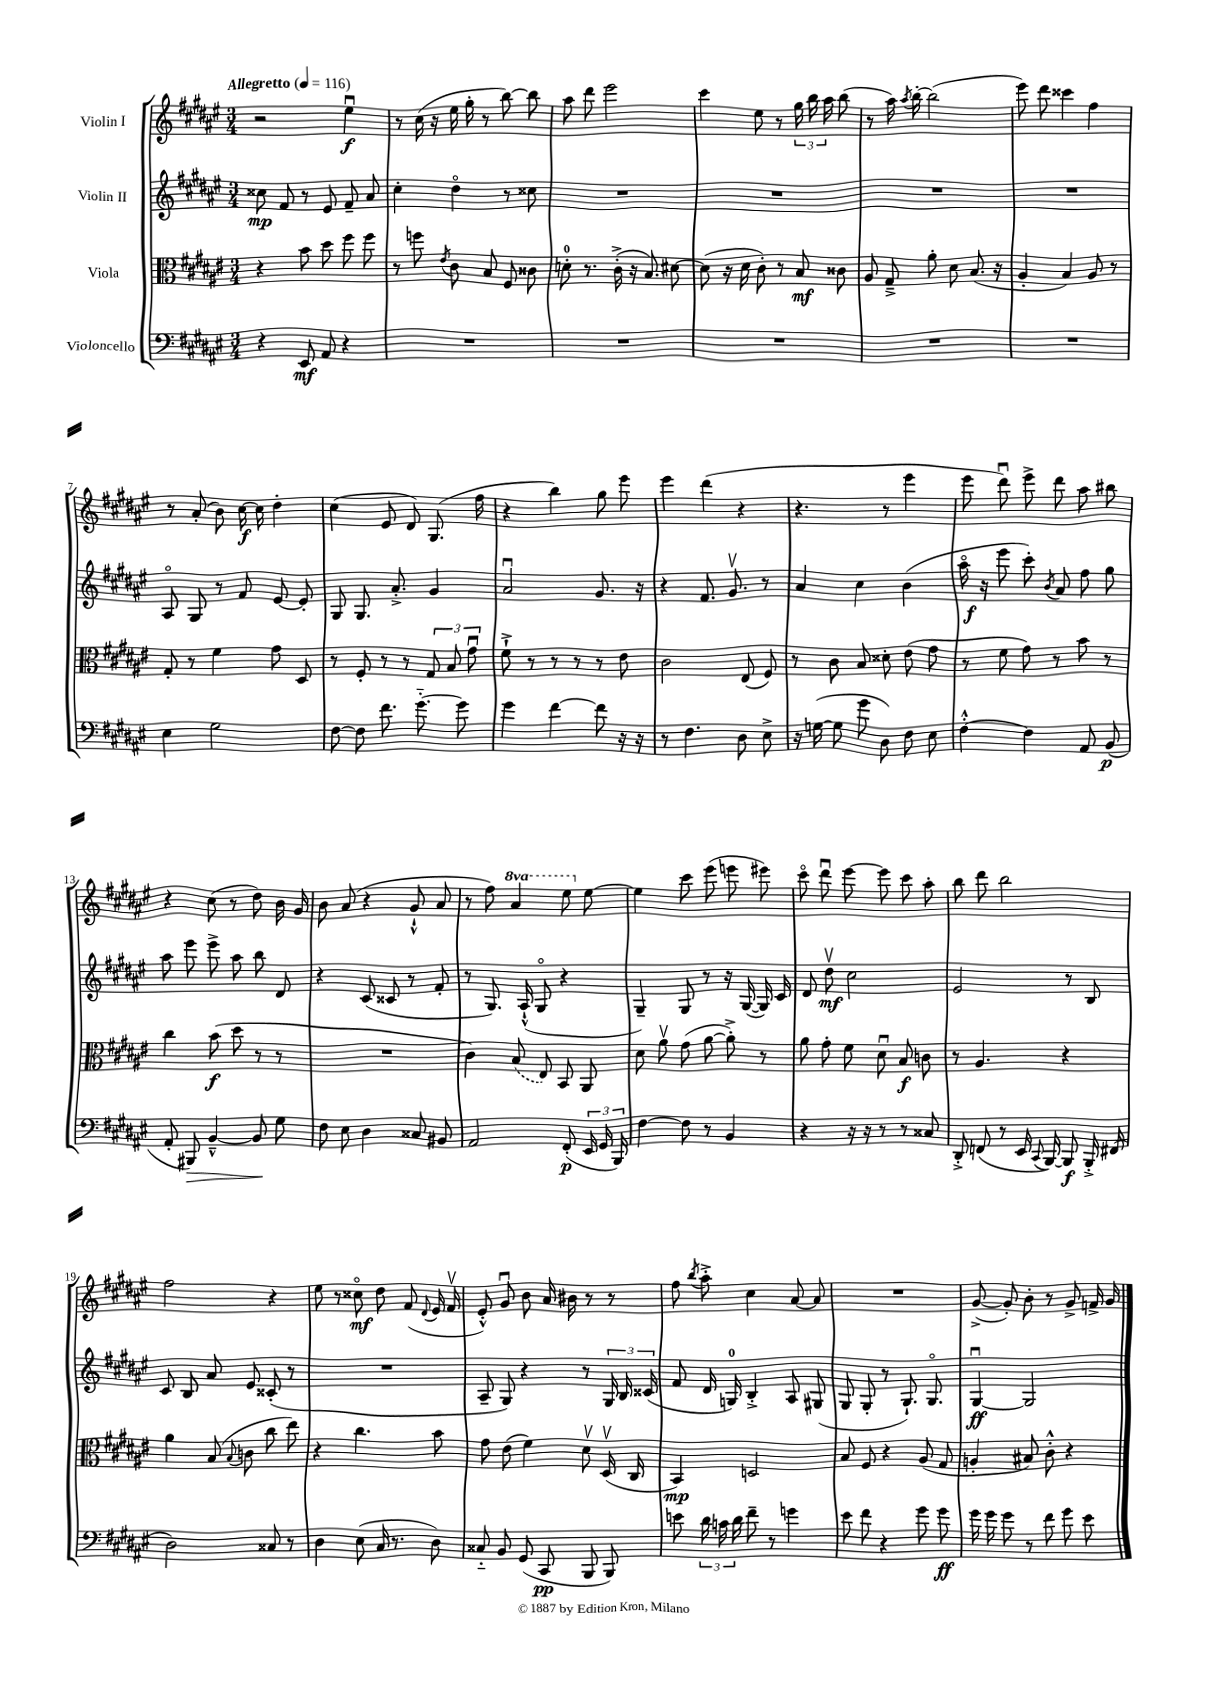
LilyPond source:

<<
\new StaffGroup <<
\new Staff = "s0" \with { instrumentName = "Violin I" } {
    \clef treble \key fis \major \numericTimeSignature \time 3/4 \set Staff.ottavationMarkups = #ottavation-simple-ordinals \tempo "Allegretto" 4 = 116
    \autoBeamOff r2 eis''4\downbow\f |
    r8 cis''16( r16 eis''16 gis''16-. r8 b''8~) b''8 |
    ais''8 dis'''8 eis'''2 |
    cis'''4 eis''8 r8 \tuplet 3/2 { gis''16 b''16 ais''16 } b''8( |
    r8 ais''16) \acciaccatura { ais''8 } b''16~-. b''2( |
    eis'''8) dis'''8 cisis'''4 fis''4 |
    r8 ais'8-.( b'8) cis''16~\f cis''16 dis''4-. |
    cis''4( eis'8 dis'8) gis8.( fis''16 |
    r4 b''4) gis''8 eis'''8 |
    eis'''4 dis'''4( r4 |
    r4. r8 eis'''4 |
    eis'''8 dis'''8\downbow) eis'''8-> dis'''8 ais''8 bis''8 |
    r4 cis''8( r8 dis''8) b'16 gis'16 |
    b'8 ais'8( r4 gis'8-!-^ ais'8 |
    r8 fis''8) \ottava #1 ais''4 eis'''8 \ottava #0 eis''8~ |
    eis''4 cis'''8 eis'''8( e'''8 eis'''8) |
    cis'''8\flageolet dis'''8\downbow eis'''8~ eis'''8 cis'''8 ais''8-. |
    b''8 dis'''8 b''2 |
    fis''2 r4 |
    eis''8 r8 cisis''8\flageolet\mf dis''8 fis'8( \appoggiatura { dis'8 } eis'16 fis'16\upbow |
    eis'8-.-^) gis'8\downbow b'8 ais'16 bis'16 r8 r8 |
    fis''8 \acciaccatura { b''8 } ais''8-.-> cis''4 ais'8~ ais'8 |
    R2. |
    gis'8~->( gis'8-.) b'8-. r8 gis'8-> f'16-> gis'16 \bar "|." |
}
\new Staff = "s1" \with { instrumentName = "Violin II" } {
    \clef treble \key fis \major \numericTimeSignature \time 3/4
    \autoBeamOff cisis''8\mp fis'8 r8 eis'8 fis'8-- ais'8 |
    cis''4-. dis''4\flageolet r8 cisis''8 |
    R2. |
    R2. |
    R2. |
    R2. |
    ais8\flageolet gis8 r8 fis'8 eis'8~ eis'8-. |
    gis8 gis8. ais'8.-.-> gis'4 |
    ais'2\downbow gis'8. r16 |
    r4 fis'8. gis'8.\upbow r8 |
    ais'4 cis''4 b'4( |
    ais''16\flageolet\f r16 eis'''8 cis'''8-.) \acciaccatura { b'8 } ais'8 fis''8 gis''8 |
    ais''8 eis'''8 eis'''8-> ais''8 b''8 dis'8 |
    r4 cis'8( cisis'8 r8 fis'8-. |
    r8 gis8.) ais16-!-^( gis8\flageolet r4 |
    gis4--) gis8 r8 r16 gis16~( gis16) cis'16 |
    dis'8 dis''8\upbow\mf cis''2 |
    eis'2 r8 b8 |
    cis'8 b8 ais'8 eis'8 cisis'8-.( r8 |
    R2. |
    ais8-- gis8) r4 r8 \tuplet 3/2 { gis16 b16 cisis'16( } |
    fis'8 dis'16 g16-0) b4-.-> ais8 gis8( |
    gis8 gis8-. r8 gis8.-!) gis8.\flageolet |
    gis4~\downbow\ff gis2 \bar "|." |
}
\new Staff = "s2" \with { instrumentName = "Viola" } {
    \clef alto \key fis \major \numericTimeSignature \time 3/4
    \autoBeamOff r4 b'8 dis''8 fis''8 fis''8 |
    r8 f''8 \acciaccatura { eis'8 } cis'8 b8 fis8 cisis'8 |
    d'8-0-. r8. cis'16-.->( r16 b8.) dis'8~ |
    dis'8( r16 dis'16 cis'8-.) r8 b8\mf cisis'8 |
    ais8 gis8---> ais'8-. dis'8 b8.( r16 |
    ais4-. b4) ais8 r8 |
    gis8-. r8 fis'4 gis'8 dis8 |
    r8 fis8-. r8 r8 \tuplet 3/2 { gis8 b8 gis'8\downbow } |
    fis'8-!-> r8 r8 r8 r8 eis'8 |
    cis'2 eis8( fis8) |
    r8 cis'8 b8 disis'8-. eis'8( gis'8 |
    r8 fis'8 gis'8) r8 b'8 r8 |
    cis''4 b'8\f( dis''8 r8 r8 |
    R2. |
    cis'4) \once \slurDashed b8( eis8) b,8 ais,8 |
    dis'8 ais'8\upbow gis'8( ais'8~ ais'8-.->) r8 |
    ais'8 gis'8-. fis'8 dis'8\downbow b8\f c'8 |
    r8 ais4. r4 |
    ais'4 b8( \appoggiatura { b8 } c'8 cis''8 eis''8) |
    r4 cis''4. b'8 |
    gis'8 eis'8( fis'4) dis'8\upbow dis16\upbow( cis16 |
    b,4\mp) d2 |
    b8 fis8 r4 ais8( gis8 |
    a4-. bis8) cis'8-.-^ r4 \bar "|." |
}
\new Staff = "s3" \with { instrumentName = "Violoncello" } {
    \clef bass \key fis \major \numericTimeSignature \time 3/4
    \autoBeamOff r4 eis,8\mf ais,8 r4 |
    R2. |
    R2. |
    R2. |
    R2. |
    R2. |
    eis4 gis2 |
    fis8~ fis8 fis'8. gis'8.~-_ gis'8 |
    gis'4 fis'4~ fis'8 r16 r16 |
    r8 fis4. dis8 eis8-> |
    r16 g16~( g8 gis'8 dis8) fis8 eis8 |
    fis4~-.-^ fis4 ais,8 b,8\p( |
    ais,8-. bis,,8\>) b,4~---^ b,8\! gis8 |
    fis8 eis8 dis4 cisis8 bis,8 |
    ais,2 fis,8-.\p( \tuplet 3/2 { eis,16 gis,16 b,,16) } |
    fis4~ fis8 r8 b,4 |
    r4 r16 r16 r8 r8 cisis8 |
    dis,8-.-> f,8( r8 eis,16 \appoggiatura { cis,8 } b,,16~) b,,8\f b,,16-.-> fis,16( |
    dis2) cisis8 r8 |
    dis4 eis8( cis16 r8. dis8) |
    cisis8-_ b,8 gis,8( cis,8\pp b,,8 b,,8) |
    e'8 \tuplet 3/2 { dis'16 c'16 dis'16 } fis'8-- r8 g'4 |
    eis'8 fis'8 r4 gis'8 gis'8\ff |
    gis'16 gis'16 gis'8 r8 fis'8 gis'8 eis'8 \bar "|." |
}
>>
>>
